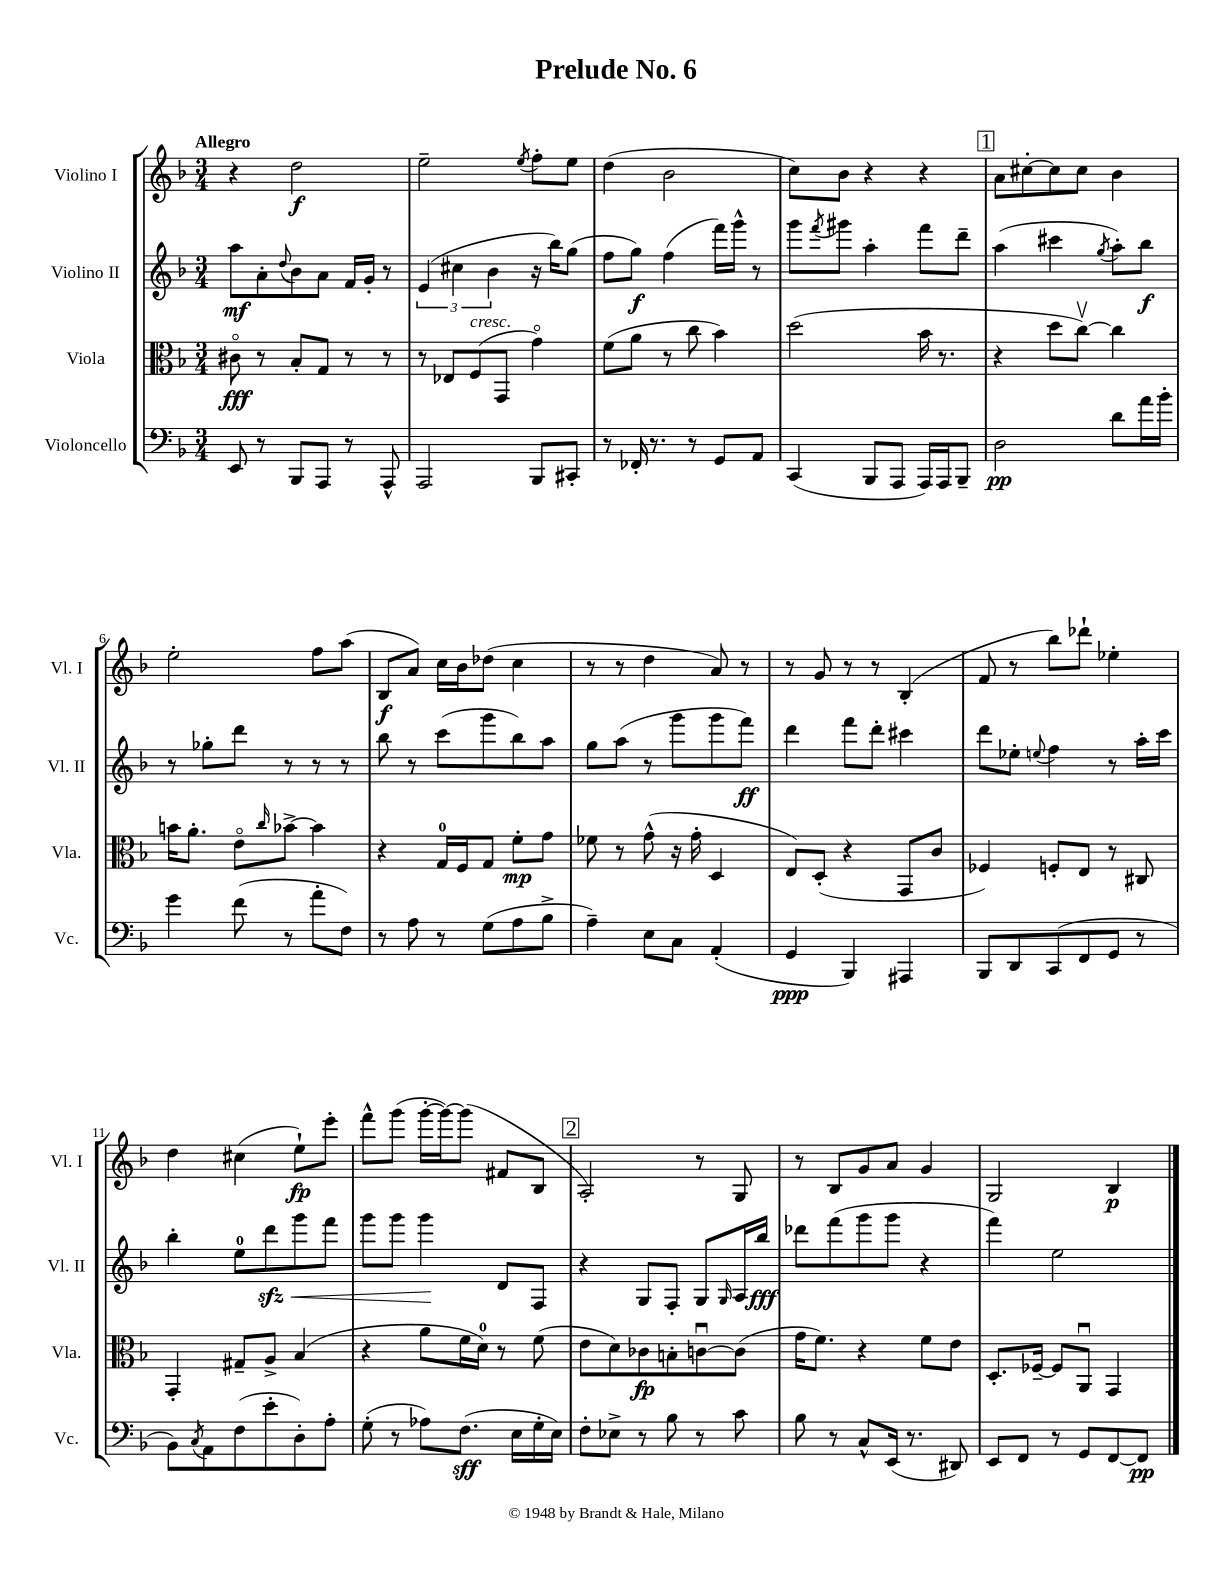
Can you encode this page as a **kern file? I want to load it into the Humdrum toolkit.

**kern	**dynam	**kern	**dynam	**kern	**dynam	**kern	**dynam
*part4	*part4	*part3	*part3	*part2	*part2	*part1	*part1
*staff4	*staff4	*staff3	*staff3	*staff2	*staff2	*staff1	*staff1
*I"Violoncello	*	*I"Viola	*	*I"Violino II	*	*I"Violino I	*
*I'Vc.	*	*I'Vla.	*	*I'Vl. II	*	*I'Vl. I	*
*clefF4	*	*clefC3	*	*clefG2	*	*clefG2	*
*k[b-]	*	*k[b-]	*	*k[b-]	*	*k[b-]	*
*M3/4	*	*M3/4	*	*M3/4	*	*M3/4	*
=1	=1	=1	=1	=1	=1	=1	=1
!	!	!	!	!	!	!LO:TX:a:B:t=Allegro	!
8EE/	.	8c#X\	fff	8aa\L	mf	4r	.
8r	.	8r	.	8a'\	.	.	.
.	.	.	.	8qqdd/	.	.	.
8BBB-/L	.	8B-'/L	.	8b-\	.	2dd\	f
8AAA/J	.	8G/J	.	8a\J	.	.	.
8r	.	8r	.	16f/LL	.	.	.
.	.	.	.	16g'/JJ	.	.	.
8AAA^^/	.	8r	.	8r	.	.	.
=2	=2	=2	=2	=2	=2	=2	=2
2AAA/	.	8r	.	(6e/	.	2ee~\	.
.	.	8E-X/L	.	.	.	.	.
.	.	.	.	6cc#X\	.	.	.
!	!	!LO:TX:a:i:t=cresc.	!	!	!	!	!
.	.	(8F/	.	.	.	.	.
.	.	.	.	6b-\	.	.	.
.	.	8GG/J	.	.	.	.	.
.	.	.	.	.	.	8qee/	.
8BBB-/L	.	4g\)	.	16r	.	8ff'\L	.
.	.	.	.	16bb-\KL)	.	.	.
8CC#X'/J	.	.	.	(8gg\J	.	8ee\J	.
=3	=3	=3	=3	=3	=3	=3	=3
8r	.	(8f\L	.	8ff\L	.	(4dd\	.
16FF-X'/	.	8a\J	.	8gg\J)	f	.	.
8.r	.	.	.	.	.	.	.
.	.	8r	.	(4ff\	.	2b-\	.
8r	.	8cc\	.	.	.	.	.
8GG/L	.	4b-\)	.	16fff\LL)	.	.	.
.	.	.	.	16ggg^^\JJ	.	.	.
8AA/J	.	.	.	8r	.	.	.
=4	=4	=4	=4	=4	=4	=4	=4
(4CC/	.	(2dd\	.	8ggg\L	.	8cc\L)	.
.	.	.	.	8qfff/	.	.	.
.	.	.	.	8ggg#X\J	.	8b-\J	.
8BBB-/L	.	.	.	4aa'\	.	4r	.
8AAA/J	.	.	.	.	.	.	.
16AAA/LL)	.	16b-\	.	8fff\L	.	4r	.
16AAA/J	.	8.r	.	.	.	.	.
8BBB-~/J	.	.	.	8ddd~\J	.	.	.
!!LO:REH:place=s1:t=1
=5	=5	=5	=5	=5	=5	=5	=5
2D\	pp	4r	.	(4aa\	.	8a\L	.
.	.	.	.	.	.	[8cc#X'\	.
.	.	8dd\L	.	4ccc#X\	.	8cc#\]	.
.	.	[8ccv\J)	.	.	.	8cc#\J	.
.	.	.	.	8qgg/	.	.	.
8d\L	.	4cc\]	.	8aa'\L)	.	4b-\	.
16a\L	.	.	.	8bb-\J	f	.	.
16b-'\JJ	.	.	.	.	.	.	.
!!LO:LB:g=z
=6	=6	=6	=6	=6	=6	=6	=6
4g\	.	16bn\KL	.	8r	.	2ee'\	.
.	.	8.a'\J	.	.	.	.	.
.	.	.	.	8gg-X'\L	.	.	.
(8f\	.	8e\L	.	8ddd\J	.	.	.
.	.	16qqcc/	.	.	.	.	.
8r	.	[8b-X^\J	.	8r	.	.	.
8a'\L	.	4b-\]	.	8r	.	8ff\L	.
8F\J)	.	.	.	8r	.	(8aa\J	.
=7	=7	=7	=7	=7	=7	=7	=7
8r	.	4r	.	8bb-\	.	8B-/L	f
8A\	.	.	.	8r	.	8a/J)	.
8r	.	16G/LL	.	(8ccc\L	.	16cc\LL	.
.	.	16F/J	.	.	.	16b-\J	.
(8G\L	.	8G/J	.	8ggg\	.	(8dd-X\J	.
8A\	.	8f'\L	mp	8bb-\)	.	4cc\	.
8B-^\J	.	8g\J	.	8aa\J	.	.	.
=8	=8	=8	=8	=8	=8	=8	=8
4A~\)	.	8f-X\	.	8gg\L	.	8r	.
.	.	8r	.	(8aa\J	.	8r	.
8E\L	.	(8g^^\	.	8r	.	4dd\	.
8C\J	.	16r	.	8ggg\L	.	.	.
.	.	16g'\	.	.	.	.	.
(4AA'/	.	4D/	.	8ggg\	.	8a/)	.
.	.	.	.	8fff\J)	ff	8r	.
=9	=9	=9	=9	=9	=9	=9	=9
4GG/	ppp	8E/L)	.	4ddd\	.	8r	.
.	.	(8D'/J	.	.	.	8g/	.
4BBB-/)	.	4r	.	8fff\L	.	8r	.
.	.	.	.	8ddd'\J	.	8r	.
4AAA#X/	.	8GG/L	.	4ccc#X\	.	(4B-'/	.
.	.	8c/J	.	.	.	.	.
=10	=10	=10	=10	=10	=10	=10	=10
8BBB-/L	.	4F-X/)	.	8ddd\L	.	8f/	.
8DD/	.	.	.	8ee-X'\J	.	8r	.
.	.	.	.	8qqeen/	.	.	.
(8CC/	.	8Fn'/L	.	4ff\	.	8bb-\L)	.
8FF/	.	8E/J	.	.	.	8ddd-X`\J	.
8GG/J	.	8r	.	8r	.	4ee-X'\	.
8r	.	8C#X/	.	16aa'\LL	.	.	.
.	.	.	.	16ccc\JJ	.	.	.
!!LO:LB:g=z
=11	=11	=11	=11	=11	=11	=11	=11
8BB-\L)	.	4GG'/	.	4bb-'\	.	4dd\	.
8qC/	.	.	.	.	.	.	.
8AA\	.	.	.	.	.	.	.
(8F\	.	8G#X~/L	.	8ee\L	.	(4cc#X\	.
!	!	!	!	!	!LO:HP:b	!	!
8e'\	.	8A^/J	.	8dddzz\	<	.	.
8D'\)	.	(4B-/	.	8ggg\	.	8ee`\L)	fp
8A'\J	.	.	.	8fff\J	.	8eee'\J	.
=12	=12	=12	=12	=12	=12	=12	=12
(8G'\	.	4r	.	8ggg\L	.	8fff^^\L	.
8r	.	.	.	8ggg\J	.	(8ggg\J	.
8A-X\L)	.	8a\L	.	4ggg\	.	[16ggg'\LL	.
.	.	.	.	.	.	16ggg\J_)	.
(8.F\J	sff	16f\L	.	.	.	(8ggg\J]	.
.	.	16d\JJ)	.	.	.	.	.
.	.	8r	.	8d/L	[	8f#X/L	.
16E\LL	.	.	.	.	.	.	.
16G'\	.	(8f\	.	8F/J	.	8B-/J	.
16E\JJ)	.	.	.	.	.	.	.
!!LO:REH:place=s1:t=2
=13	=13	=13	=13	=13	=13	=13	=13
8F'\L	.	8e\L	.	4r	.	2A'/)	.
8E-X^\J	.	8d\)	.	.	.	.	.
8r	.	8c-X\	fp	8G/L	.	.	.
8B-\	.	8Bn'\	.	8F'/J	.	.	.
8r	.	[8cnu\	.	8G/L	.	8r	.
.	.	.	.	16qqG/	.	.	.
8c\	.	(8c\J]	.	16A/L	.	8G/	.
.	.	.	.	16bb-/JJ	fff	.	.
=14	=14	=14	=14	=14	=14	=14	=14
8B-\	.	16g\KL	.	8ddd-X\L	.	8r	.
.	.	8.f\J)	.	.	.	.	.
8r	.	.	.	(8fff\	.	8B-/L	.
8C^^/L	.	4r	.	8ggg\	.	8g/	.
(16EE/Jk	.	.	.	8ggg\J	.	8a/J	.
8.r	.	.	.	.	.	.	.
.	.	8f\L	.	4r	.	4g/	.
8DD#X/)	.	8e\J	.	.	.	.	.
=15	=15	=15	=15	=15	=15	=15	=15
8EE/L	.	8.D'/L	.	4fff\)	.	2G/	.
8FF/J	.	.	.	.	.	.	.
.	.	[16F-X~/Jk	.	.	.	.	.
8r	.	8F-/L]	.	2ee\	.	.	.
8GG/L	.	8AAu/J	.	.	.	.	.
[8FF/	.	4GG/	.	.	.	4B-/	p
8FF/J]	pp	.	.	.	.	.	.
==	==	==	==	==	==	==	==
*-	*-	*-	*-	*-	*-	*-	*-
